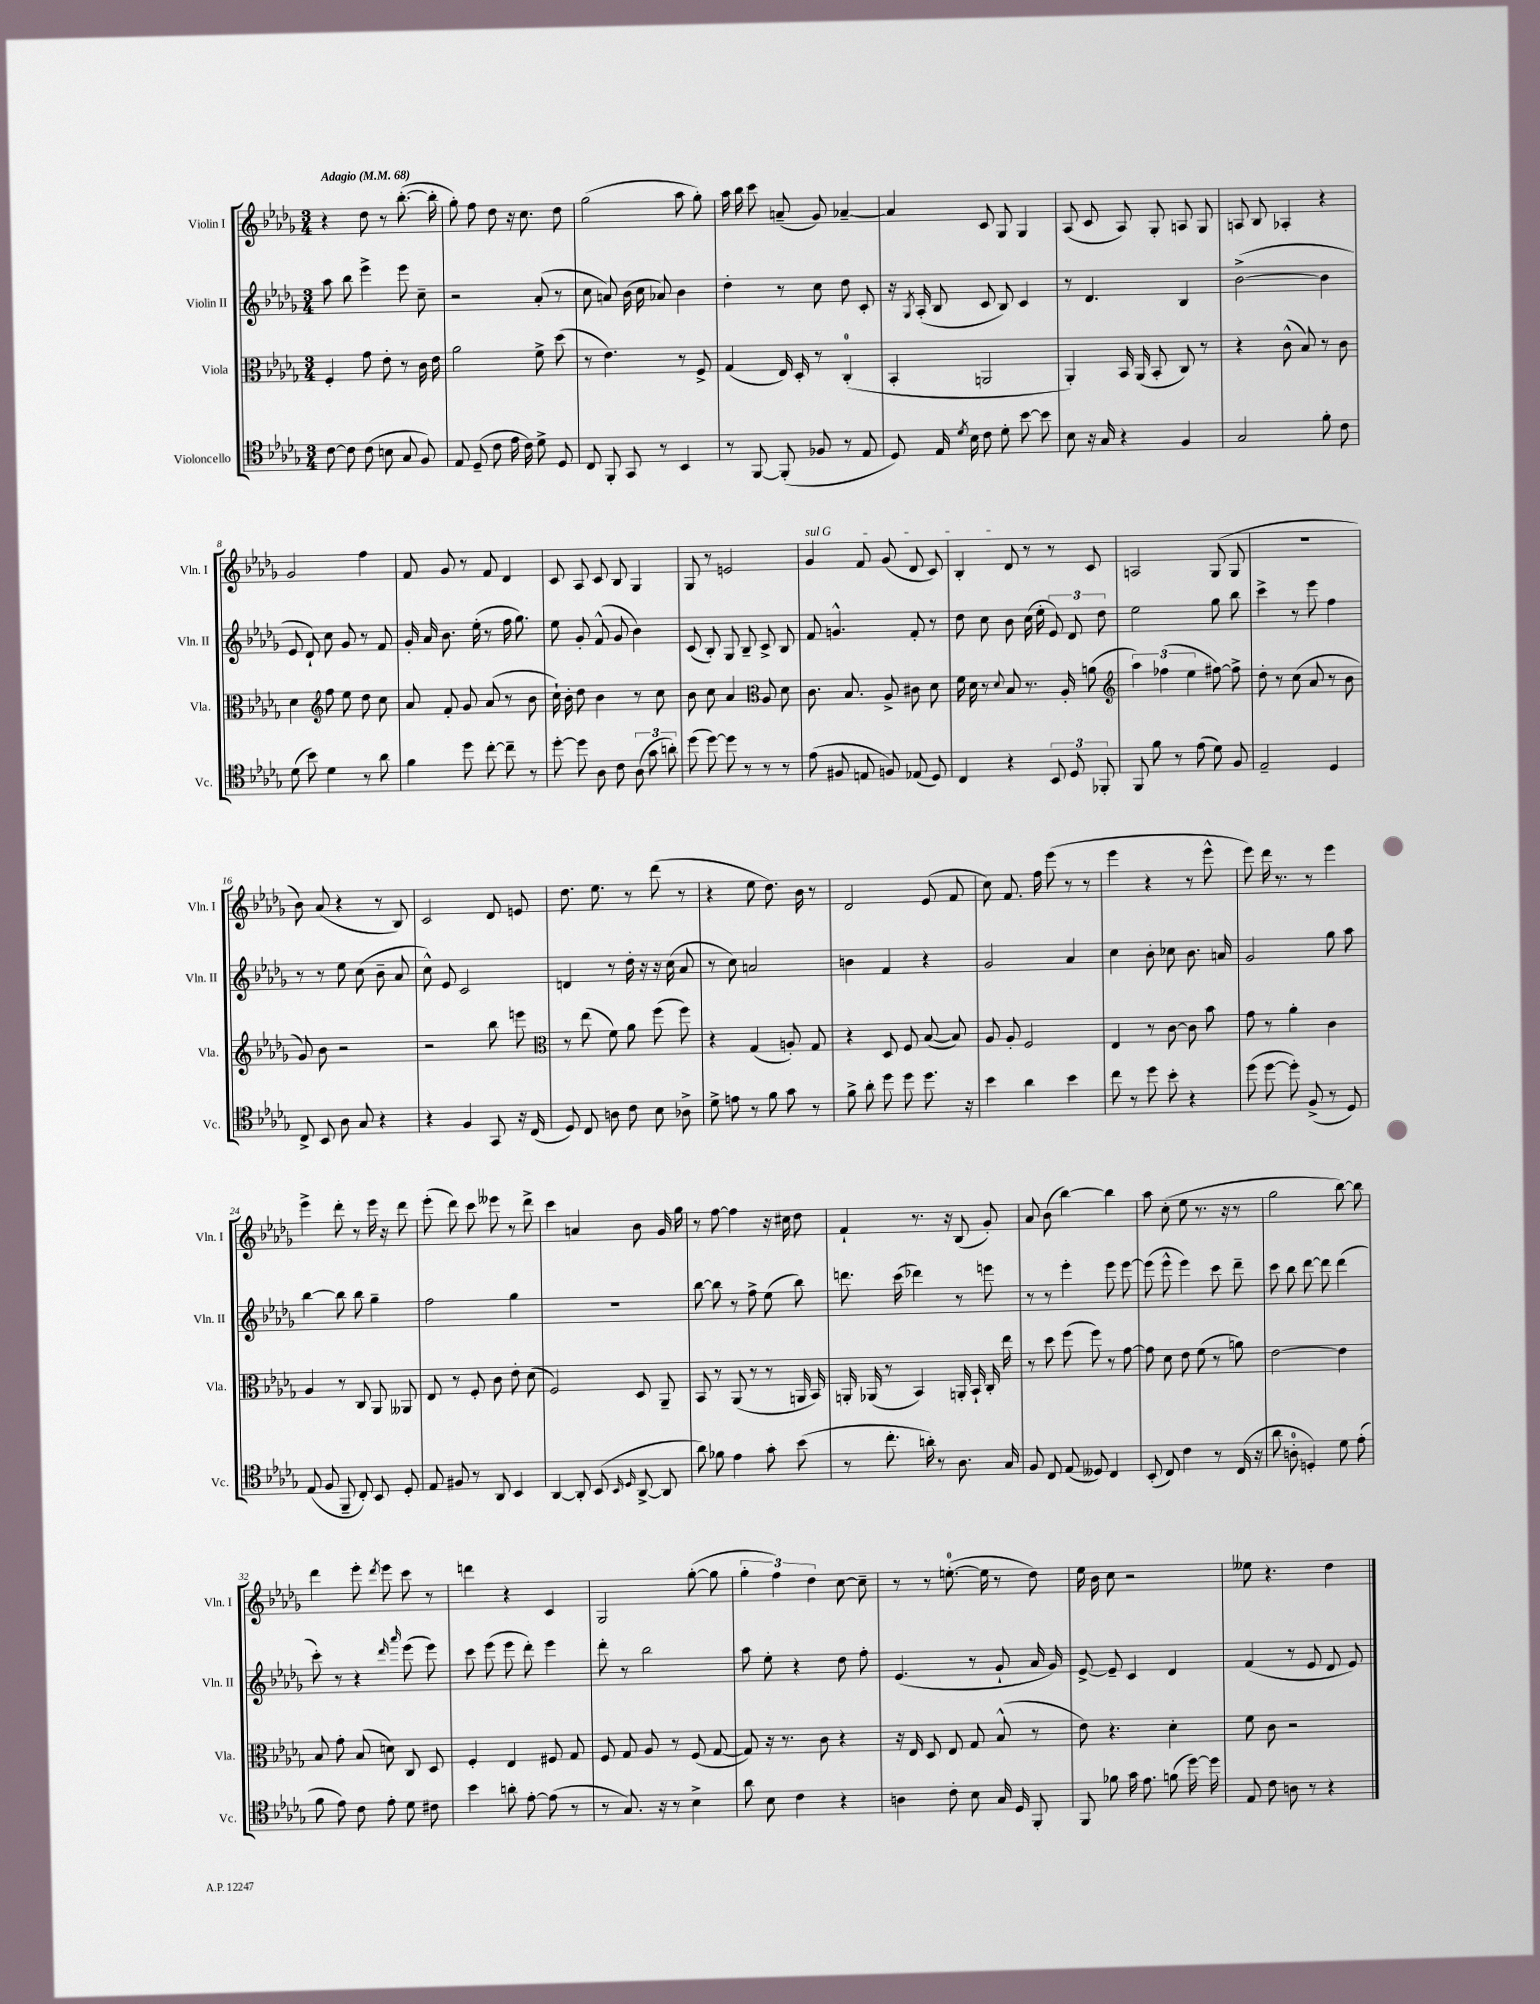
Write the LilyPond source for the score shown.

<<
\new StaffGroup <<
\new Staff = "s0" \with { instrumentName = "Violin I" shortInstrumentName = "Vln. I" } {
    \clef treble \key des \major \numericTimeSignature \time 3/4 \tempo "Adagio" 4 = 68
    \autoBeamOff r4 des''8 r8 bes''8.~-.( bes''16-. |
    ges''8-.) f''8 des''8 r16 c''8. des''8 |
    ges''2( aes''8 ges''8-.) |
    aes''16 bes''16 c'''8 a'8--( ges'8) aes'4~-- |
    aes'4 c'8 ges8 ges4 |
    aes8( c'8 aes8) ges8-. a8 ges8 |
    a8 bes8 aes4-. r4 |
    ges'2 f''4 |
    f'8 ges'8 r8 f'8 des'4 |
    c'8 aes8 c'8 bes8 ges4 |
    ges8 r8 e'2 |
    \once \override TextSpanner.bound-details.left.text = \markup { \italic "sul G" } ges'4\startTextSpan f'8 ges'8( des'8 c'8) |
    bes4-. des'8\stopTextSpan r8 r8 c'8 |
    a2 ges8( ges8 |
    R2. |
    bes'8) aes'8( r4 r8 bes8) |
    c'2 des'8 e'8 |
    des''8. ees''8. r8 des'''8( r8 |
    r4 ees''8 des''8.) bes'16 r8 |
    des'2 ees'8( f'8 |
    c''8) f'8. f''16 ees'''8( r8 r8 |
    ees'''4 r4 r8 ees'''8-^ |
    ees'''8) des'''16 r8. r8 ees'''4 |
    ees'''4-> des'''8-. r8 ees'''16 r16 des'''8 |
    ees'''8-.( des'''8) c'''8 eeses'''8 r8 des'''8-> |
    c'''4 a'4 bes'8 ges'16 ges''16 |
    r8 f''8~ f''4 r16 cis''16 des''8 |
    f'4-! r8. r16 bes8( ges'8-.) |
    aes'8 bes'8( bes''4~) bes''4 |
    aes''8 c''8-.( ees''8 r8. r16 r8 |
    ges''2 bes''8~) bes''8 |
    des'''4 ees'''8-. \acciaccatura { des'''8 } ees'''8 c'''8 r8 |
    d'''4 r4 c'4 |
    ges2 ges''8~-.( ges''8 |
    \tuplet 3/2 { ges''4-. f''4) des''4 } c''8~ c''8-- |
    r8 r8 e''8.-0~-.( e''16 r8 des''8) |
    ees''16 bes'16 c''8 r2 |
    eeses''8 r4. des''4 \bar "|." |
}
\new Staff = "s1" \with { instrumentName = "Violin II" shortInstrumentName = "Vln. II" } {
    \clef treble \key des \major \numericTimeSignature \time 3/4
    \autoBeamOff aes''8 bes''8 ees'''4-> ees'''8 c''8-- |
    r2 aes'8-.( r8 |
    c''8 a'8) bes'16( c''16 aes'8) bes'4 |
    des''4-. r8 c''8 des''8 c'8-. |
    r16 \acciaccatura { ges8 } aes16-.( bes8 c'8 bes8) c'4 |
    r8 des'4. bes4 |
    bes'2~->( bes'4 |
    ees'8 des'8-!) c''8 ges'8 r8 f'8 |
    ges'16-. aes'16 bes'8. ees''16-.( r8 f''16 ges''8.) |
    ees''8 ges'8-. f'8-^( ges'8 bes'4) |
    c'8( bes8-.) ges8 bes8-- c'8-> bes8 |
    f'8 g'4.-^ f'8-. r8 |
    des''8 c''8 bes'8 c''16( ees''16-. \tuplet 3/2 { ees'8) des'8 des''8 } |
    ees''2 ges''8 bes''8 |
    c'''4-> r8 ees'''8 f''4 |
    r8 r8 ees''8 c''8( bes'8-- aes'8 |
    c''8-^) ees'8 c'2 |
    d'4 r8 des''16-. r16 r16 c''16( aes'8 |
    r8 c''8) a'2 |
    b'4 f'4 r4 |
    ges'2 aes'4 |
    c''4 bes'8-. ces''8 bes'8. a'16 |
    ges'2 ges''8 aes''8 |
    bes''4~ bes''8 bes''8 ges''4-- |
    f''2 ges''4 |
    R2. |
    bes''8~ bes''8 r8 f''8-> ees''8( bes''8) |
    d'''8. c'''16( des'''4) r8 e'''8 |
    r8 r8 ees'''4-. ees'''8 ees'''8~ |
    ees'''8( ees'''8-^ ees'''4) c'''8 des'''8-- |
    c'''8 bes''8 des'''8~ des'''8 des'''4( |
    c'''8-.) r8 r4 \grace { des'''16 aes'''16 } ees'''8( ees'''8) |
    c'''8 ees'''8( ees'''8 des'''8-.) ees'''4 |
    des'''8-. r8 bes''2 |
    aes''8 ees''8-. r4 des''8 f''8-. |
    ees'4.( r8 ges'8-! aes'16 ges'16) |
    ees'8~-> ees'8-- c'4 des'4 |
    f'4( r8 ees'8 des'8 ees'8) \bar "|." |
}
\new Staff = "s2" \with { instrumentName = "Viola" shortInstrumentName = "Vla." } {
    \clef alto \key des \major \numericTimeSignature \time 3/4
    \autoBeamOff f4-. ges'8 ees'8-. r8 c'16 ees'16 |
    aes'2 f'8-> des''8( |
    r8 ees'4.) r8 f8-> |
    ges4( ees16) des16-. r8 c4-0-.( |
    bes,4-. a,2 |
    aes,4-.) bes,16 aes,16( bes,8-. c8) r8 |
    r4 c'8-^( bes8) r8 c'8 |
    des'4 \clef treble f''8 ees''8 des''8 c''8 |
    aes'8 f'8-. ges'8 aes'8( r8 bes'8 |
    c''16-!) bes'16-. des''8 bes'4 r8 c''8 |
    bes'8 c''8 aes'4 \clef alto aes8 des'8 |
    c'8. bes8. aes8-> cis'8 des'8 |
    f'16 des'16 r8 \appoggiatura { des'8 } bes8 r8. aes16-. a'8( |
    \clef treble \tuplet 3/2 { aes''4) fes''4( ees''4 } fis''8~) fis''8-> |
    des''8-. r8 c''8( aes'8 r8 bes'8 |
    ges'8) bes'8 r2 |
    r2 bes''8 e'''8 |
    \clef alto r8 ees''8( f'8) aes'8 f''8( f''8) |
    r4 ges4( a8-.) ges8 |
    r4 des8 f8 bes8~( bes8) |
    aes8 aes8-. f2 |
    ees4 r8 c'8~ c'8 bes'8 |
    ges'8 r8 aes'4-. c'4 |
    aes4 r8 c8 aes,8 aeses,8 |
    ees8 r8 f8-. c'8 ees'8-. des'8( |
    f2) des8 aes,8-- |
    bes,8 r8 aes,8( r8 r8 a,16 bes,16) |
    a,16-. aes,16( r8 bes,4) a,16-. bes,16-! c16-. ees''16 |
    r8 des''8 f''8( f''8) r8 ges'8~ |
    ges'8 des'8 ees'8 f'8( r8 a'8) |
    ees'2~ ees'4 |
    bes8 ges'8-. bes8( d'8) c8 des8 |
    f4-. ees4 fis8 ges8 |
    f8 ges8 aes8 r8 f8( ges8~ |
    ges8) r16 r8. c'8 r4 |
    r16 ees16 des8 ees8 ges8 bes8-^( r8 |
    ees'8) r4. des'4-. |
    f'8 c'8 r2 \bar "|." |
}
\new Staff = "s3" \with { instrumentName = "Violoncello" shortInstrumentName = "Vc." } {
    \clef tenor \key des \major \numericTimeSignature \time 3/4
    \autoBeamOff c'8~ c'8 c'8( b8 ges8 f8) |
    ees8 des8--( c'8 ees'16 c'16) des'8-> des8 |
    c8 f,8-. ges,8 r8 bes,4 |
    r8 f,8~ f,8-.( fes8 r8 ees8 |
    des8) ees16 \acciaccatura { des'8 } bes16 c'8 des'8-. bes'8~ bes'8 |
    bes8 r16 ges16 r4 f4 |
    ges2 f'8-. c'8 |
    des'8( bes'8) des'4 r8 aes'8 |
    f'4 des''8 c''8~-. c''8-- r8 |
    des''8~-. des''8 aes8 c'8 \tuplet 3/2 { aes8( ges'8 a'8-.) } |
    des''8( des''8~) des''8 r8 r8 r8 |
    ees'8( fis8 e8 f8) ees8( des8) |
    c4 r4 \tuplet 3/2 { bes,8 des8 fes,8-. } |
    f,8 f'8 r8 ees'8( des'8) f8 |
    ees2-- des4 |
    c8-> bes,8 aes8 ges8 r4 |
    r4 f4 ges,8 r16 c16( |
    des8) c8 a8 c'8 bes8 aes8-> |
    des'8-> e'8 r8 f'8 ges'8 r8 |
    f'8-> aes'8-. des''8 des''8 des''8. r16 |
    bes'4 aes'4 bes'4 |
    c''8 r8 des''8 bes'8-. r4 |
    des''8( des''8~ des''8-.) f8->( r8 des8) |
    ees8( f8 f,8-- c8-.) bes,8 des8-. |
    ees8 fis8 r8 aes,8 bes,4 |
    aes,4~ aes,8-. bes,8( \grace { bes,16 des16 } aes,8~-> aes,8 |
    aes'8) fes'8 ees'4 ges'8-. bes'8( |
    r8 c''8.-. a'16-.) r8 aes8. ges16 |
    f8 c8 ees8( deses8) c4 |
    bes,8-.( c8) c'4 r8 c16( r16 |
    aes'8 a8-0-. d4-.) des'8 ees'8-.( |
    f'8 ees'8) c'8 ees'8-. des'8 cis'8 |
    bes'4 a'8-. ees'8~-. ees'8( r8 |
    r8 ges8.) r16 r8 bes4-> |
    aes'8 bes8 c'4 r4 |
    a4 c'8-. bes8 ges16 des16 f,8-. |
    f,8 fes'8 ges'16 ees'8. f'8( des''16~) des''16 |
    ees8 c'8 a8 r8 r4 \bar "|." |
}
>>
>>
